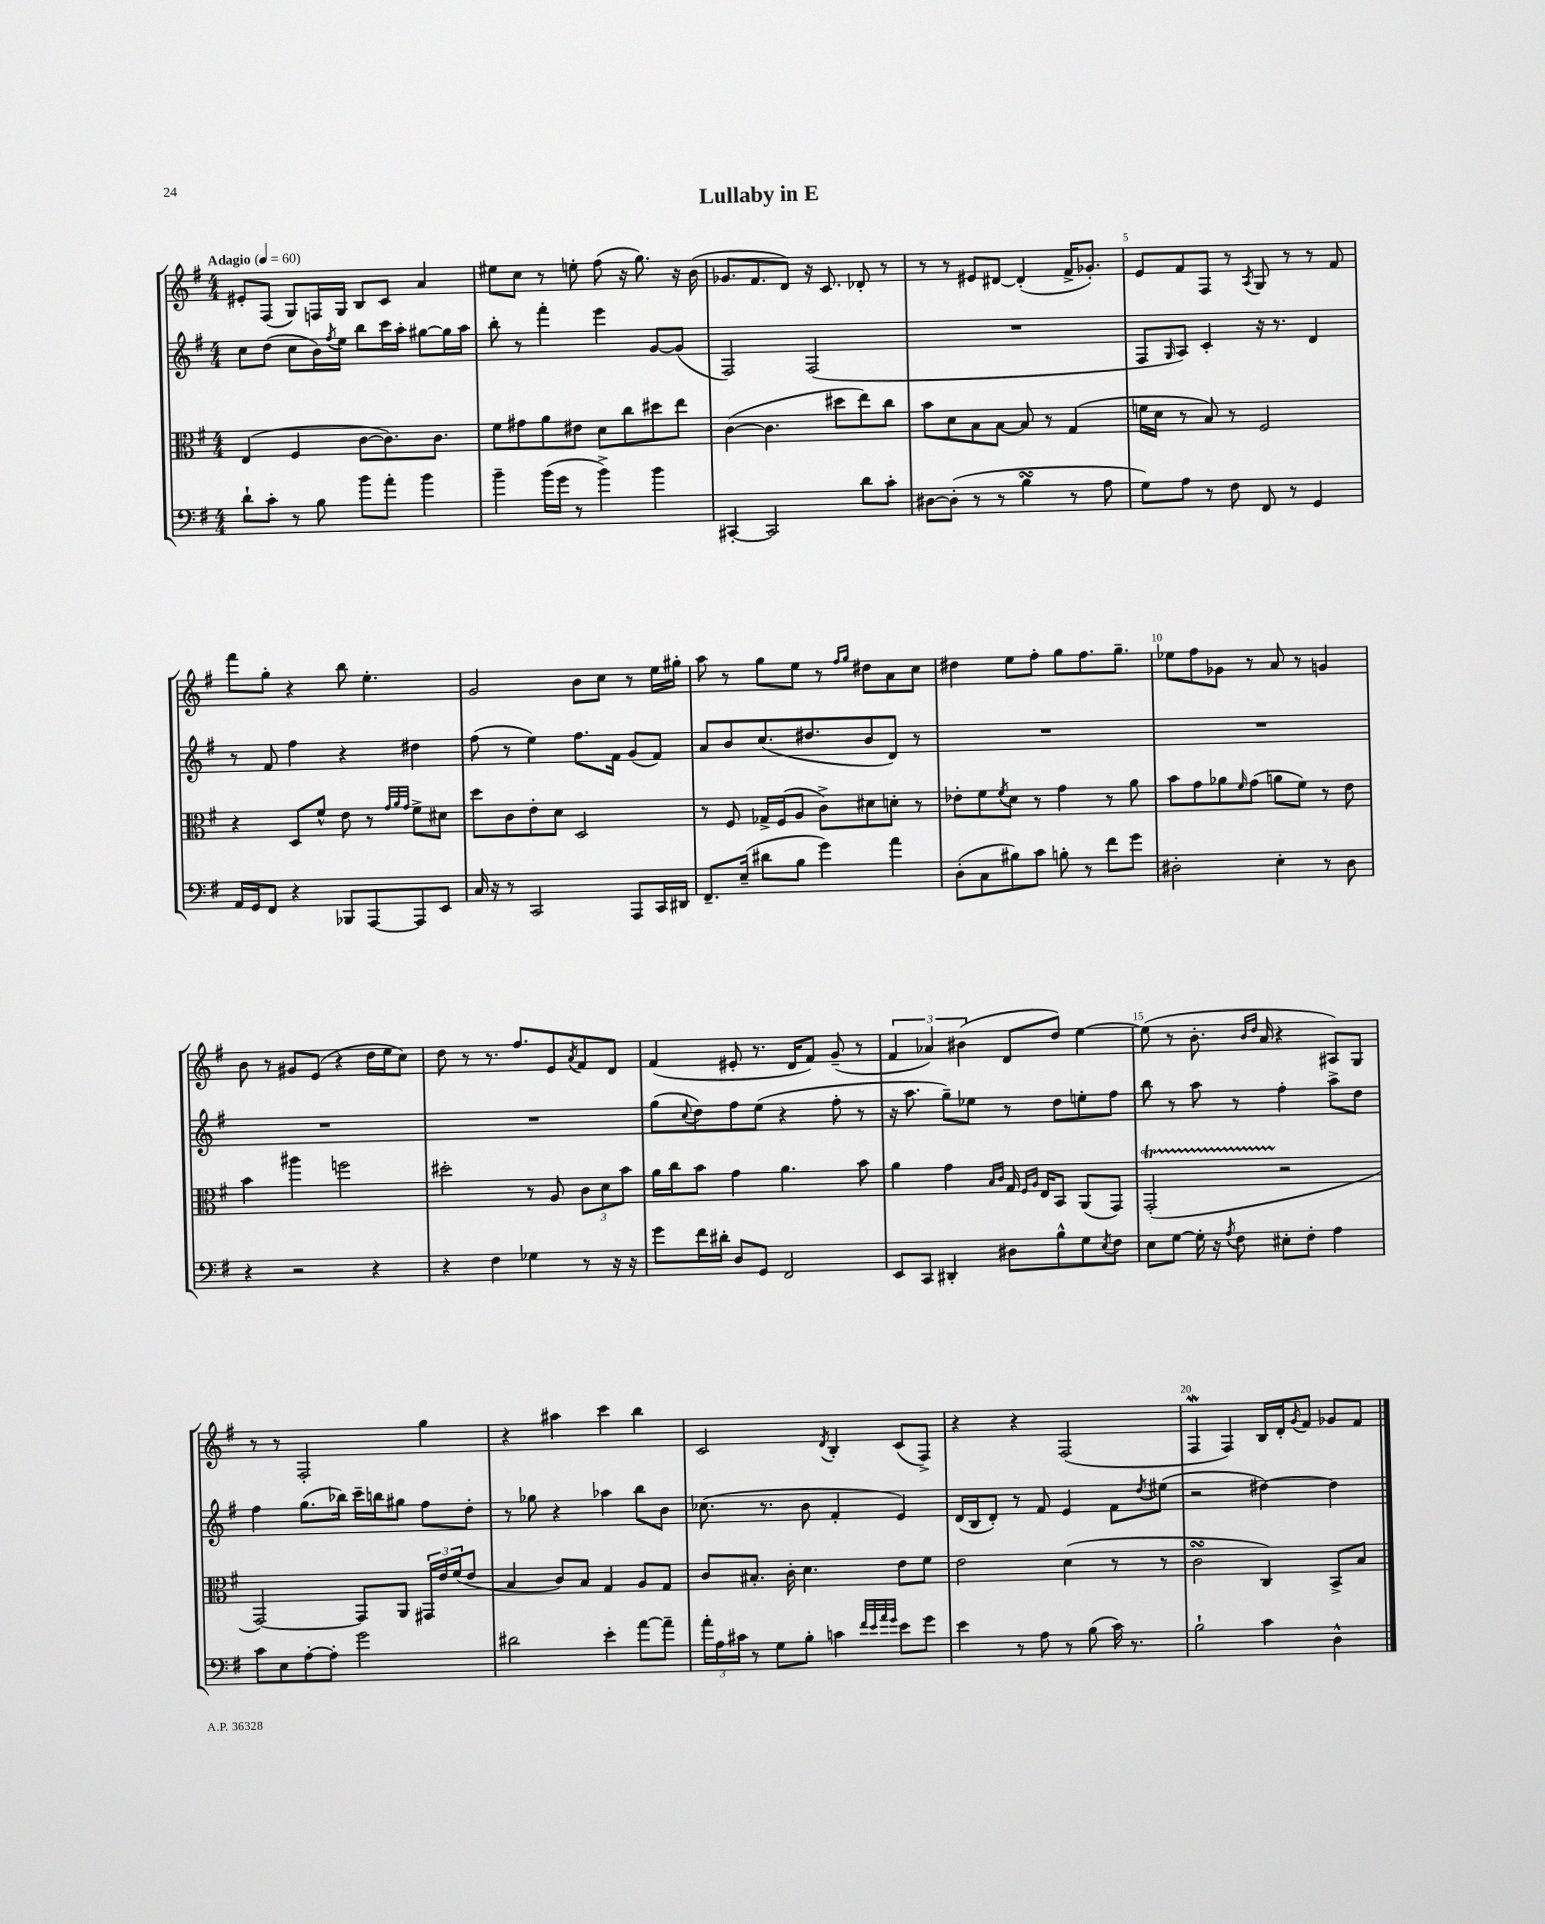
\header { title = "Lullaby in E" }
<<
\new StaffGroup <<
\new Staff = "s0" {
    \clef treble \key g \major \numericTimeSignature \time 4/4 \tempo "Adagio" 4 = 60
    eis'8-. fis8( g8) f16 g16 b8 c'8 a'4 |
    eis''8 c''8 r8 e''8-. fis''8( r16 g''8.) r16 b'16( |
    ges'8. fis'8. d'8) r16 c'8. des'8-. r8 |
    r8 r8 eis'8 dis'8~ dis'4-.( fis'16-> ges'8.-.) |
    e'8 fis'8 fis8 r8 \acciaccatura { a8 } g8 r8 r8 fis'8 |
    fis'''8 g''8-. r4 b''8 e''4.-. |
    g'2 b'8 c''8 r8 e''16 gis''16-. |
    a''8 r8 g''8 e''8 r8 \grace { fis''16 g''16 } dis''8 a'8 c''8 |
    dis''4 e''8 fis''8-. g''8 fis''8. g''8.-- |
    ees''8 fis''8 ges'8 r8 a'8 r8 g'4 |
    b'8 r8 gis'8 e'8( r4 d''16 e''16 c''8) |
    d''8 r8 r8. fis''8. e'8 \acciaccatura { a'8 } fis'8 d'8 |
    fis'4( eis'8-. r8. d'16 fis'8) g'8--( r8 |
    \tuplet 3/2 { fis'4 aes'4) bis'4( } d'8 d''8) e''4~ |
    e''8( r8 b'8.-. \grace { b'16 d''16 } a'16 r4 ais8) g8 |
    r8 r8 fis2-. g''4 |
    r4 ais''4 c'''4 b''4 |
    c'2 \acciaccatura { d'8 } b4-. c'8( fis8->) |
    r4 r4 fis2( |
    fis4\mordent fis4) b16 d'16-. \acciaccatura { g'8 } fis'8 ges'8 fis'8 \bar "|." |
}
\new Staff = "s1" {
    \clef treble \key g \major \numericTimeSignature \time 4/4
    c''8 d''8( c''8 b'16) \acciaccatura { fis''8 } e''16 b''8 c'''16 a''16-. gis''8~ gis''16 a''16 |
    b''8-. r8 fis'''4-. e'''4 g'8~ g'8( |
    fis2) fis2( |
    R1 |
    fis8 \grace { g16 } a8) c'4-. r16 r8. d'4 |
    r8 fis'8 fis''4 r4 dis''4 |
    fis''8( r8 e''4) fis''8. fis'16 g'8( fis'8) |
    a'8 b'8 c''8.( dis''8. b'8 d'8) r8 |
    R1 |
    R1 |
    R1 |
    R1 |
    g''8( \appoggiatura { c''8 } d''8) fis''8 e''8( r4 fis''8-. r8 |
    r16 a''8. g''8--) ees''8 r8 d''8 e''8-. fis''8 |
    b''8 r8 a''8 r8 fis''4-. a''8-> d''8 |
    fis''4 g''8.( bes''16) c'''16-- b''16 gis''8 fis''8 d''8-. |
    r8 ges''8 r4 aes''4 b''8 b'8 |
    ces''8.( r8. b'8 fis'4-. e'4) |
    d'16( b16 d'8-.) r8 fis'8 e'4 fis'8 \acciaccatura { d''8 } eis''8( |
    r2 dis''4~) dis''4 \bar "|." |
}
\new Staff = "s2" {
    \clef alto \key g \major \numericTimeSignature \time 4/4
    e4( fis4 c'8~ c'8.) c'8. |
    fis'8 gis'8 a'8 eis'8 d'8 c''8 dis''8 e''8 |
    c'4~( c'4. dis''8 e''8) c''8 |
    b'8 d'8 b8 b8~ b8 r8 g4( |
    f'16 d'16 r8 b8) r8 fis2 |
    r4 d8 fis'8-^ e'8 r8 \grace { g'32 a'32 g'32 } fis'8-> dis'8 |
    d''8 c'8 e'8-. d'8 d2 |
    r8 fis8 ges16-> fis16( a8 c'8->) dis'8 d'8-. r8 |
    ees'8-. fis'8 \acciaccatura { fis'8 } d'8 r8 g'4 r8 a'8 |
    b'8 g'8 aes'8 \grace { fis'16 } g'8( a'8 fis'8) r8 e'8 |
    b'4 ais''4 f''2 |
    dis''2-. r8 a8 \tuplet 3/2 { c'8 d'8 b'8 } |
    a'16 c''16 b'8 g'4 a'4. b'8 |
    a'4 g'4 \grace { b16 c'16 } g16 \grace { fis16 a16 } e16 b,8 a,8( g,8) |
    g,2-.\startTrillSpan( r2\stopTrillSpan |
    g,2~) g,8 a,8 \tuplet 3/2 { gis,16 e'16 fis'16( } e'8 |
    b4 c'8) b8 g4 a8 g8 |
    c'8 bis8.-. c'16-. d'4. e'8 fis'8 |
    e'2 d'4( r8 r8 |
    c'2\turn c4) b,8-> b8 \bar "|." |
}
\new Staff = "s3" {
    \clef bass \key g \major \numericTimeSignature \time 4/4
    d'8-! c'8-. r8 b8 b'8 a'8-. b'4 |
    b'4-- b'16( g'16 r8 b'4->) b'4 |
    cis,4~-. cis,2 d'8 c'8-. |
    dis8~ dis8-.( r8 r8 b4\turn r8 a8 |
    g8) a8 r8 fis8 fis,8 r8 g,4 |
    a,16 g,16 fis,8 r4 bes,,8 a,,8~ a,,8 e,8 |
    c16 r16 r8 c,2 a,,8 c,16 dis,16 |
    fis,8.-- e16--( dis'8 b8 g'4) a'4 |
    d8-.( c8 bis8) c'8 b8-. r8 fis'8 g'8 |
    dis2-. e4-. r8 dis8 |
    r4 r2 r4 |
    r4 fis4 ges4 r8 r16 r16 |
    g'8 fis'16 dis'16-. d8 g,8 fis,2 |
    e,8 c,8 dis,4-. dis8 b8-^ g8 \acciaccatura { e8 } fis8 |
    e8 g8~ g16-. r16 \acciaccatura { a8 } fis8 eis8-. fis8-. a4 |
    c'8 e8 a8~-. a8-. g'2 |
    dis'2 e'4-. a'8~ a'8-- |
    \tuplet 3/2 { a'16-. a16 cis'16 } r8 g8 b8-. c'4 \grace { fis'32 e'32 a'32 g'32 } e'8 g'8 |
    e'4 r8 a8 r8 b8( c'16) r8. |
    b2-! c'4 d4-^ \bar "|." |
}
>>
>>
\layout { \context { \Score \override BarNumber.break-visibility = ##(#f #t #t) barNumberVisibility = #(every-nth-bar-number-visible 5) } }
